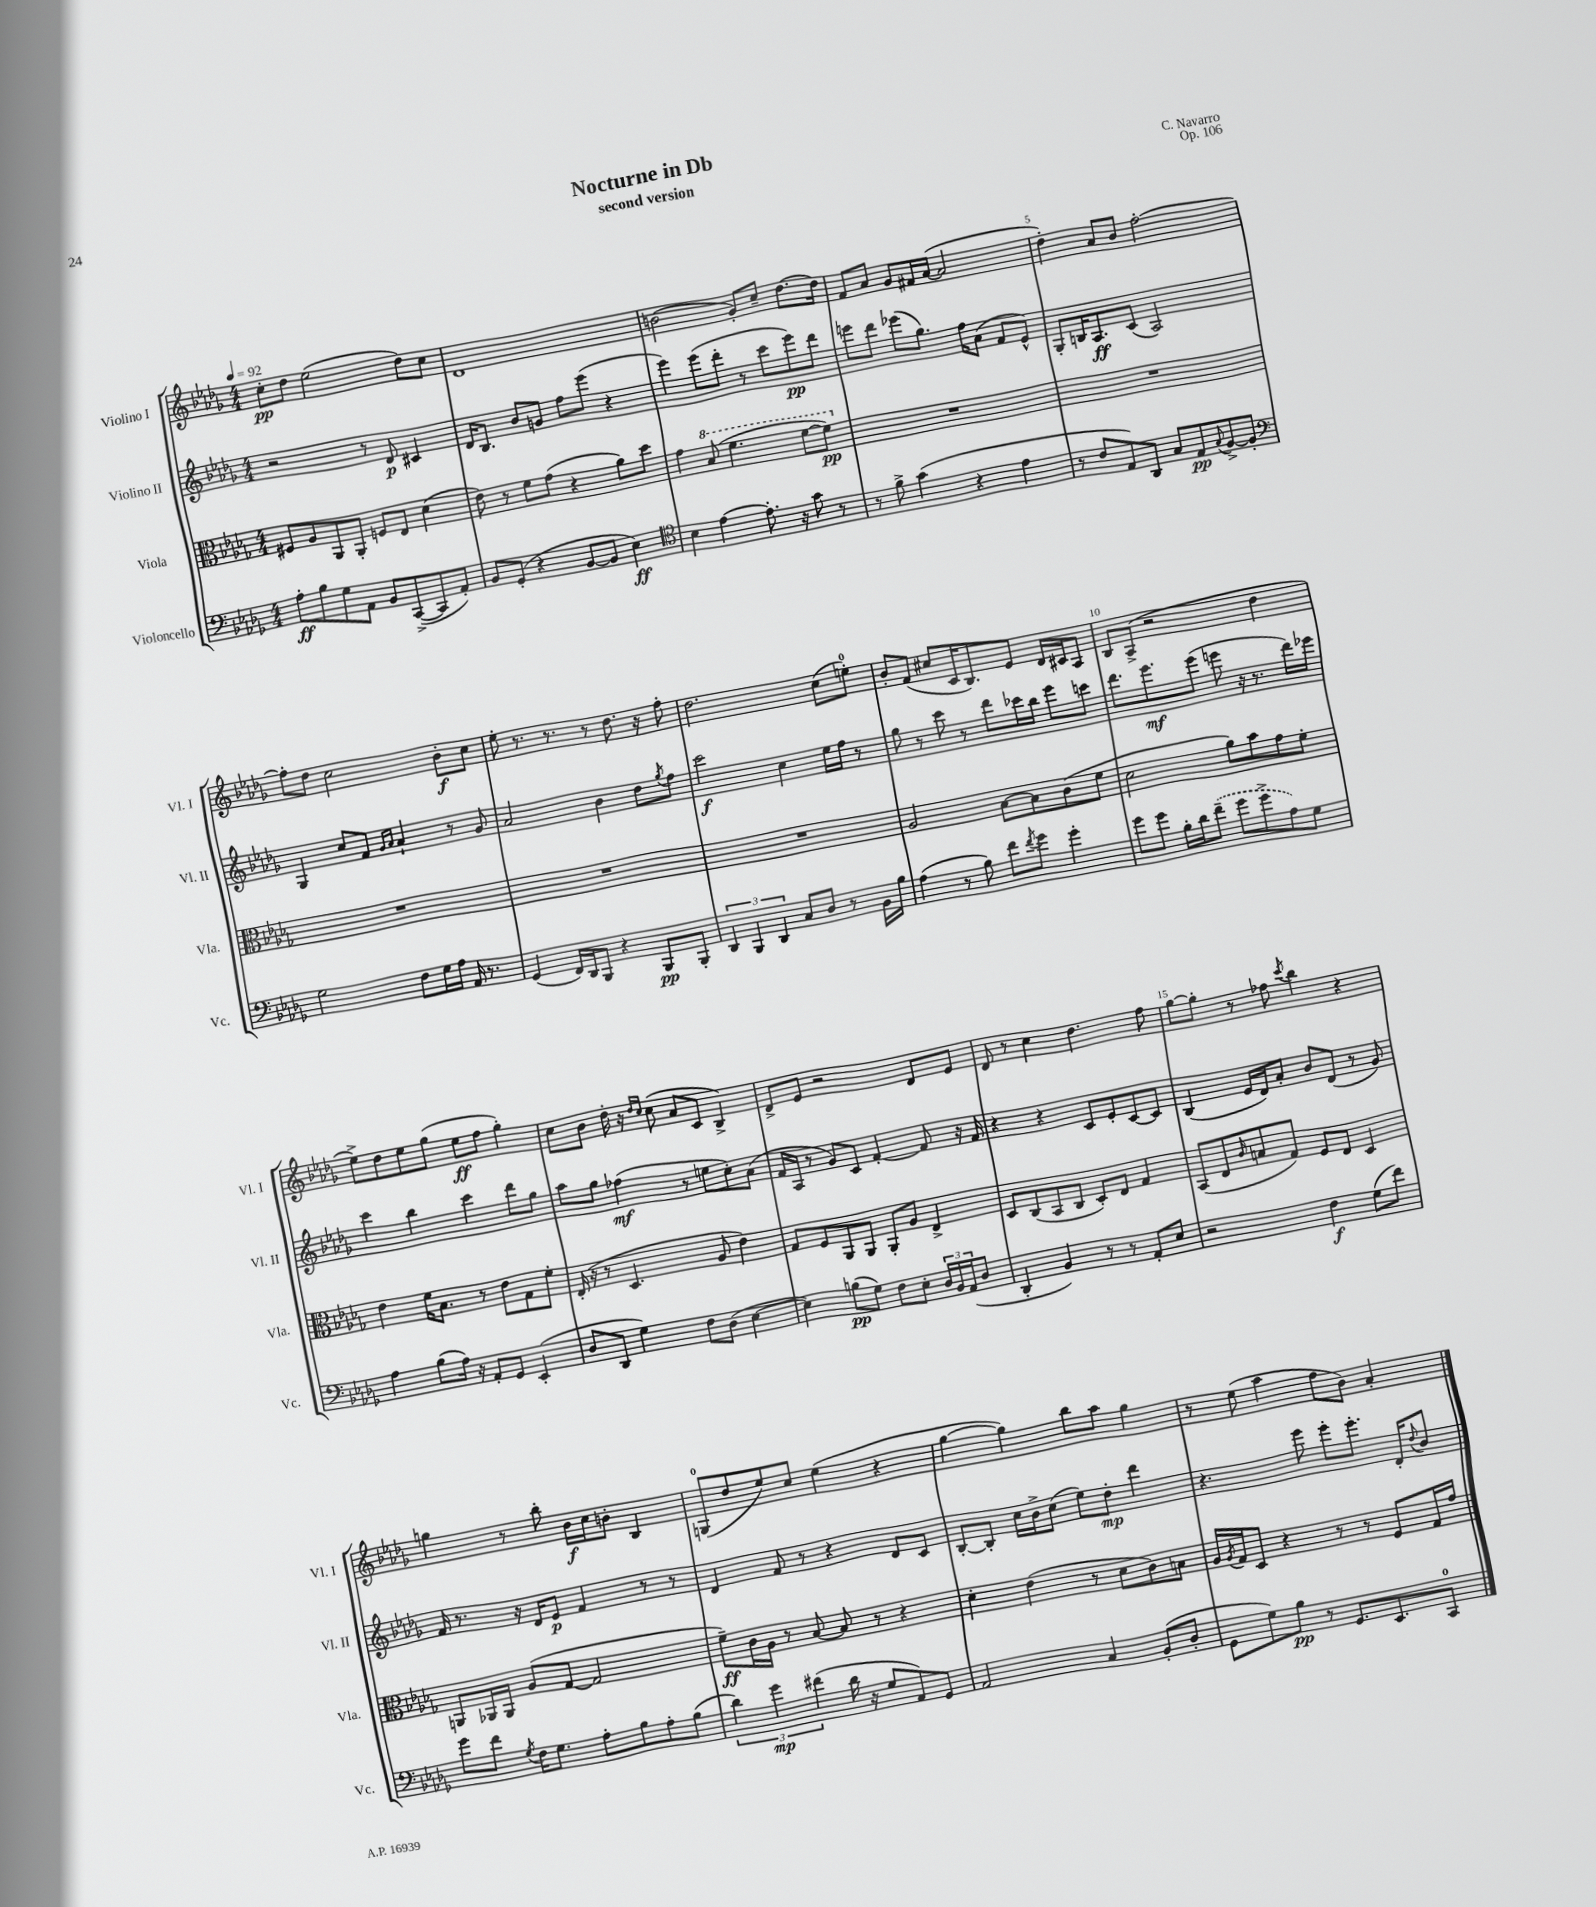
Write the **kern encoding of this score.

**kern	**kern	**kern	**kern
*staff4	*staff3	*staff2	*staff1
*clefF4	*clefC3	*clefG2	*clefG2
*k[b-e-a-d-g-]	*k[b-e-a-d-g-]	*k[b-e-a-d-g-]	*k[b-e-a-d-g-]
*M4/4	*M4/4	*M4/4	*M4/4
*MM92	*MM92	*MM92	*MM92
8A-'\L	8F#/L	2r	8cc'\L
8B-\	8A-/	.	8dd-\J
8G-\	8AA-/	.	(2ee-\
8AA-\J	8AA-'/J	.	.
8BB-/L	8F/L	8r	.
([8CC^/	8E-/J	8d-/	.
8CC/]	(4d-\	4c#/	8dd-\L)
8AA-'/J)	.	.	8cc\J
=	=	=	=
8BB-/L	8e-\)	16d-/LK	1d-
.	.	8.B-/J	.
(8GG-'/J	8r	.	.
4r	8f\L	8b-/L	.
.	(8g-\J	8g/J	.
[8BB-/L	4r	8ff\L	.
8BB-/]J	.	(8eee-\J	.
4E-\)	8a-\L)	4r	.
.	8dd-\J	.	.
=	=	=	=
*clefC4	*	*	*
4B-\	4g-\	4eee-\)	(2b\
[4e-\	(8b-/	(8eee-\L	.
.	4.ff\	8ddd-'\J	.
8.e-'\]	.	8r	8g-'/L)
.	.	8ccc\L	8cc~/J
16r	.	.	.
8g-\	[8ff\L	8eee-\)	[8.dd-\L
8r	8ff\]J)	8ddd-\J	.
.	.	.	16dd-\]Jk
=	=	=	=
8r	1r	8eee\L	8f/L
8f^\	.	8ddd-\J	8a-/J
(4g-\	.	(8eee-\L	8g-/L
.	.	8.gg-\J)	16f#/L
.	.	.	([16a-/JJ
4r	.	.	2a-/]
.	.	16ff\LK	.
.	.	(8a-\J	.
4e-\	.	8f/L	.
.	.	8e-^^/J)	.
=	=	=	=
8r	1r	8G-'/L	4dd-'\)
8c/L	.	16B/K	.
.	.	8.A-/	.
8E-/)	.	.	8a-/L
8AA-/J	.	(8c/J	8b-/J
8G-/L	.	2A-/)	[2ff'\
8E-/	.	.	.
8qqG-/	.	.	.
[8F^/	.	.	.
8F'/]J	.	.	.
=	=	=	=
*clefF4	*	*	*
2G-\	1r	4G-/	8ff'\]L
.	.	.	8dd-\J
.	.	8cc/L	2cc\
.	.	8f/J	.
.	.	16qqg-/LL	.
.	.	16qqa-/JJ	.
8F\L	.	4a-`/	.
16G-\L	.	.	.
16A-\JJ	.	.	.
16AA-/	.	8r	8b-'\L
8.r	.	.	.
.	.	8g-/	8cc\J
=	=	=	=
(4GG-/	1r	2a-/	8ee-'\
.	.	.	8.r
16FF/LL)	.	.	.
16DD-/J	.	.	8.r
8BBB-/J	.	.	.
4r	.	4b-\	8r
.	.	.	8.dd-\
8BBB-/L	.	8dd-\L	.
.	.	.	16r
.	.	8qgg-/	.
8BBB-'/J	.	8ff\J	8ff'\
=	=	=	=
6DD-/	1r	2ccc\	2.dd-\
6BBB-/	.	.	.
6DD-/	.	.	.
8C/L	.	4cc\	.
8D-/J	.	.	.
8r	.	16ee-\LL	(8cc\L
.	.	16ff\JJ	.
16BB-\LL	.	8r	8ee'\J)
16B-\JJ	.	.	.
=	=	=	=
(4A-\	2A-/	8gg-\	8b-'/L
.	.	8r	(8f/J
8r	.	8ccc\	8cc#/L
8B-\)	.	8r	16c/K
.	.	.	8.B-/)
8f\L	[8B-\L	8ddd-\L	.
8qf/	.	.	.
8g-\J	8B-\]	16ccc-\L	8e-/J
.	.	16bb-\JJ	.
4g-'\	(8c\	8eee-\L	16d-/LL
.	.	.	16c#/J
.	8f\J	8ccc\J	8A-/J
=	=	=	=
8g-\L	2d-\	8.ddd-\L	8B-/L
8g-\J	.	.	(8A-^/J
.	.	8.eee-\	.
16B-'\LL	.	.	2r
16d-\J	.	.	.
(8f~\J	.	(8eee-\J	.
8g-\L	8a-\L)	8eee\	.
8g-^\	8b-\	16r	.
.	.	8.r	.
8A-\)	8g-\	.	4dd-\
8G-\J	8f'\J	16ddd-\LL)	.
.	.	16eee-\JJ	.
=	=	=	=
4A-\	4e-\	4ccc\	8ee-^\L)
.	.	.	8dd-\
(8B-\L	16f\LK	4bb-\	8ee-\
.	8.B-\J	.	.
16A-\Jk)	.	.	(8gg-\J
16r	.	.	.
8AA-'/L	8r	4ccc\	8ee-\L
8GG-/J	8e-\L	.	8ff\J
(4EE-'/	8G-\	8ddd-\L	4gg-'\)
.	8f'\J	8gg-\J	.
=	=	=	=
8D-/L	(16E-'/	8aa-\L	8cc\L
.	16r	.	.
8DD-/J	8r	8gg-\J	8b-\J
4G-\)	4.D-/	(4ff-\	16dd-'\
.	.	.	16r
.	.	.	16qqdd-/LL
.	.	.	16qqcc/JJ
.	.	.	(8cc\
8F\L	.	8r	8a-/L
(8D-\J	8A-/	8ee\L	8c/J
[4E-\	4e-\)	8cc'\)	4B-^/)
.	.	(8a-\J	.
=	=	=	=
4E-\])	8G-/L	16f/LL	8d-^/L
.	.	16A-/JJ	.
.	8F/	8r	8e-/J
(8B\L	8AA-/	8g-/L)	2r
8G-\J)	8AA-/J	8c/J	.
8F\L	8AA-'/L	[4f'/	.
8E-'\J	8A-/J	.	.
24D-/LL	4E-^/	8f/]	8d-/L
24BB-/	.	.	.
(24AA-/J	.	.	.
8D-/J	.	16r	8e-/J
.	.	16f/	.
=	=	=	=
4DD-'/	8D-/L	4r	8d-/
.	(8C/	.	8r
4BB-/)	8BB-/	4r	4cc\
.	8C/J	.	.
8r	8D-'/L)	8c/L	4.dd-\
8r	8E-/J	8e-'/	.
8AA-'/L	4G-/	[8c/	.
8E-/J	.	8c/]J	8ff\
=	=	=	=
2r	(8BB-/L	(4B-/	[8gg-\L
.	8E-/	.	8gg-'\]J
.	16qqc/	.	.
.	8B/	16e-/LL	8r
.	.	16d-/J)	.
.	8G-/J)	8a-'/J	8ff-\
.	.	.	8qccc/
4F\	8F/L	8b-/L	4bb-\
.	8E-/J	(8d-/J	.
(8G-\L	4D-/	8r	4r
8f\J)	.	8g-/)	.
=	=	=	=
8g-\L	8AA/L	16f/	4gg\
.	.	8.r	.
8f\J	16AA-/L	.	.
.	16AA-/JJ	.	.
8qG-/	.	.	.
16F\LK	(8A-/L	16r	8r
8.G-\J	.	16d-/LK	.
.	[8G-/J	8e-/J	8bb-'\
8A-'\L	2G-/]	4f/	16b-\LL
.	.	.	16cc\J
8B-\	.	.	8b'\J
8A-'\	.	8r	4B-/
(8B-\J	.	8r	.
=	=	=	=
6d-\)	8f~\L)	4d-/	(8G/L
.	16c\L	.	8dd-/
6g-\	.	.	.
.	16A-\JJ	.	.
.	8r	8f/	8ee-/)
(6f#\	.	.	.
.	[8B-/	8r	8cc/J
16d-\	8B-/]	4r	(4ee-\
16r	.	.	.
8G-/L	8r	.	.
8AA-/)	4r	8d-/L	4r
8GG-/J	.	8c/J	.
=	=	=	=
2AA-/	4d-'\	[8B-'/L	[4gg-\
.	.	8B-'/]J	.
.	(4e-\	16cc\LL	4gg-\])
.	.	16b-^\J	.
.	.	(8cc\J	.
4C/	8r	8ee-\L)	8bb-\L
.	8d-\L	8dd-'\J	8aa-\J
(8BB-'/L	8c\)	4ddd-\	4gg-\
8D-'/J	8B\J	.	.
=	=	=	=
8GG-\L	16A-/LL	4.r	8r
.	8qA-/	.	.
.	16G-/J	.	.
8G-\)	8D-/J	.	(8ee-\
8B-\J	4r	.	4aa-\
8r	.	8eee-\	.
8.GG-/L	8r	8eee-'\L	8ff\L
.	8r	8.eee-'\J	8b-\J)
8.EE-/	.	.	.
.	8F/L	.	4a-'/
.	.	16d-'/LK	.
.	.	8qqdd-/	.
8CC/J	16G-/L	8b-/J	.
.	16g-/JJ	.	.
==	==	==	==
*-	*-	*-	*-
